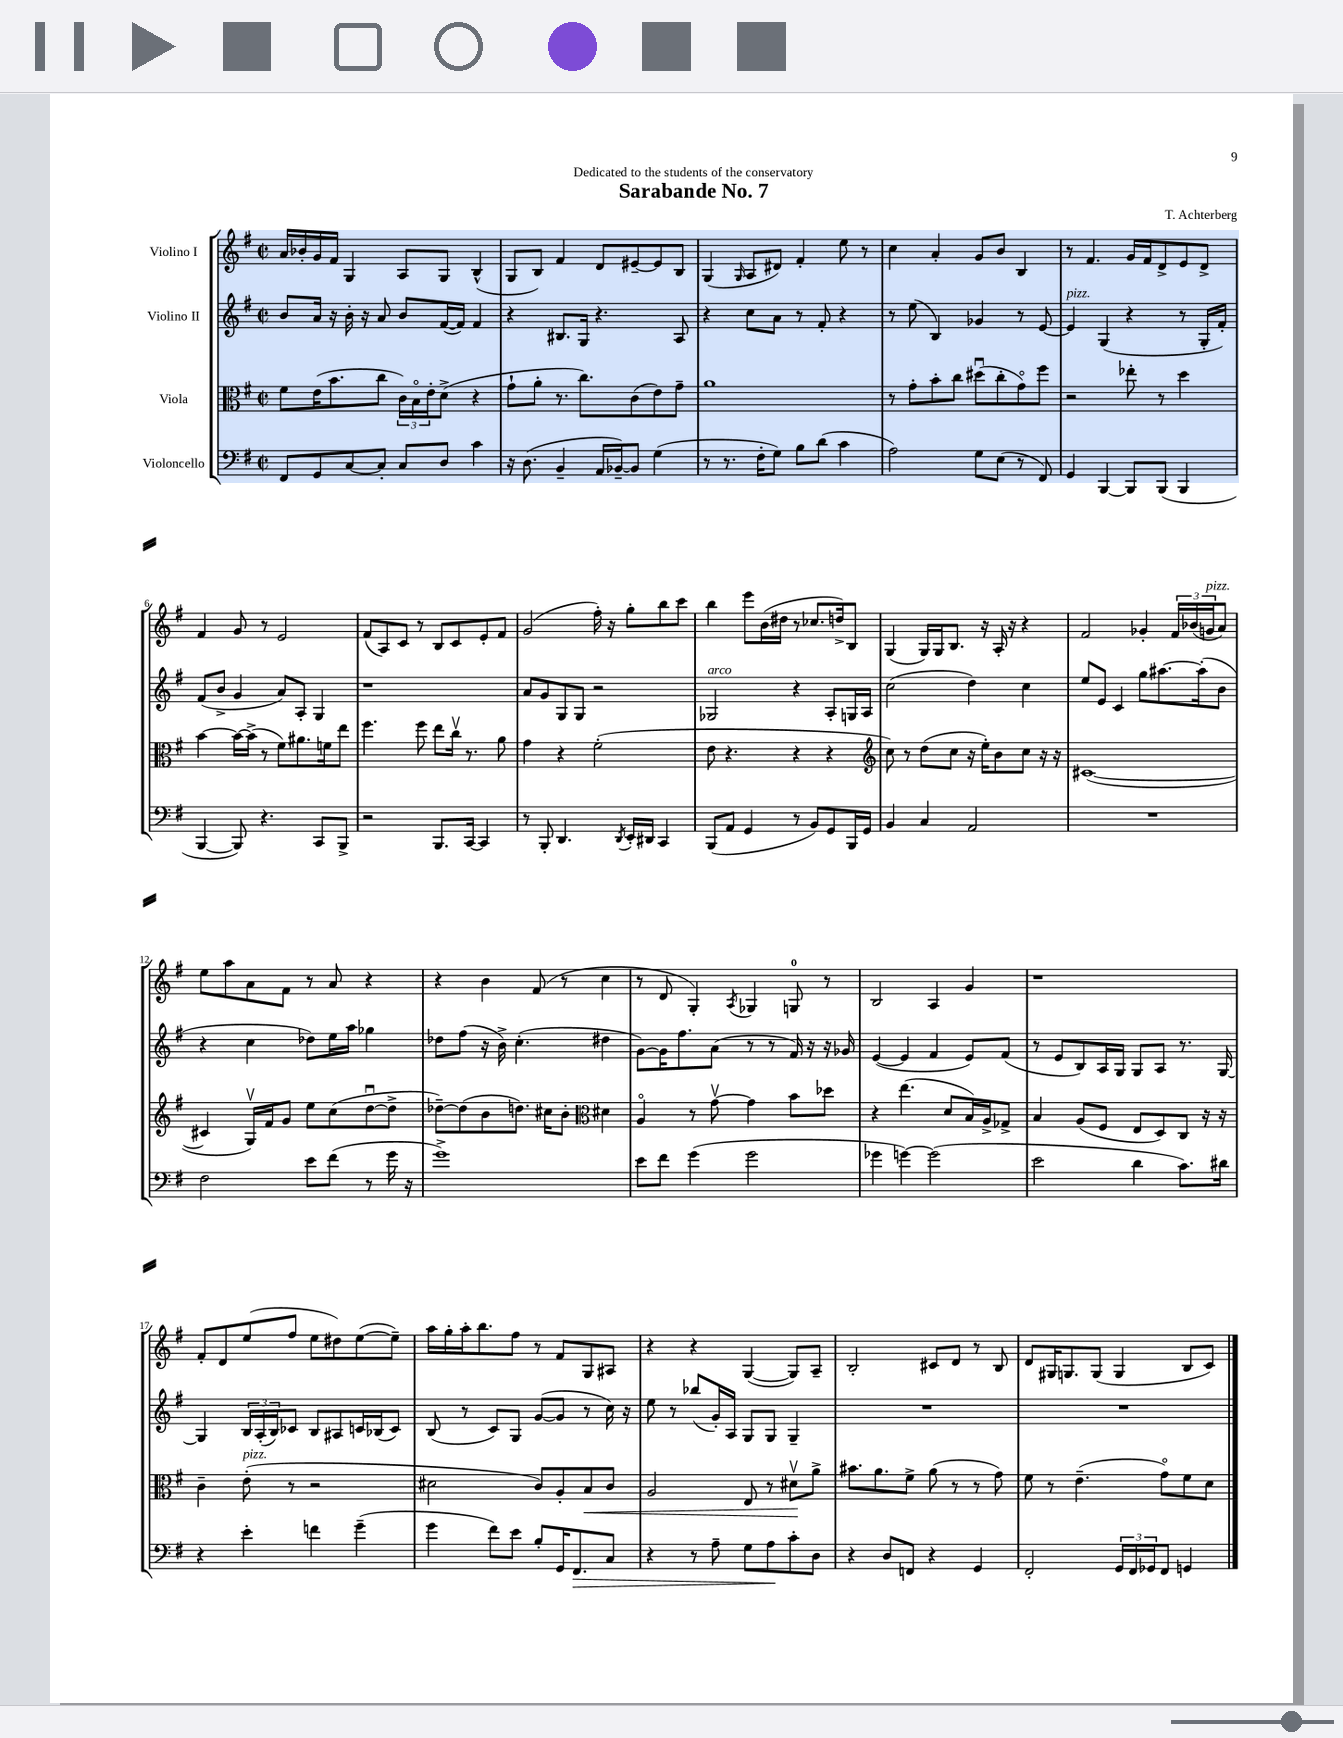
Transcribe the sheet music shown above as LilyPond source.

\header { title = "Sarabande No. 7" composer = "T. Achterberg" dedication = "Dedicated to the students of the conservatory" }
<<
\new StaffGroup <<
\new Staff = "s0" \with { instrumentName = "Violino I" } {
    \clef treble \key g \major \defaultTimeSignature \time 2/2
    a'16 bes'16-. g'16 fis'16 g4 a8 g8 b4-^( |
    g8 b8) fis'4 d'8 eis'8~-- eis'8 b8 |
    g4( \grace { g16 } a8 dis'8) fis'4-. e''8 r8 |
    c''4 a'4-. g'8 b'8 b4 |
    r8 fis'4. g'16 fis'16 d'8-> e'8 d'8-> |
    fis'4 g'8 r8 e'2 |
    fis'8( a8) c'8 r8 b8 c'8 e'8-. fis'8 |
    g'2( fis''16-.) r16 g''8-. b''8 c'''8 |
    b''4 e'''8 b'16( dis''16 r8 ces''8. d''16->) b8 |
    g4( g16) g16 b8. r16 a16-. r16 r4 |
    fis'2 ges'4-. \tuplet 3/2 { fis'16 bes'16( g'16^\markup { \italic "pizz." } } a'8) |
    e''8 a''8 a'8 fis'8 r8 a'8 r4 |
    r4 b'4 fis'8( r8 c''4 |
    r8 d'8 g4-.) \acciaccatura { a8 } ges4 g8-0 r8 |
    b2 a4 g'4 |
    r1 |
    fis'8-. d'8 e''8( fis''8 e''8 dis''8) e''8~( e''8--) |
    a''16 g''16-. a''16-. b''8. fis''8 r8 fis'8 g8 ais8 |
    r4 r4 g4~( g8) a8-- |
    b2-. cis'8 d'8 r8 b8 |
    d'8 gis16 g8. g8( g4 b8 c'8) \bar "|." |
}
\new Staff = "s1" \with { instrumentName = "Violino II" } {
    \clef treble \key g \major \defaultTimeSignature \time 2/2
    b'8 a'16 r16 b'16-. r16 a'8 b'8 fis'16~( fis'16) fis'4 |
    r4 bis8. g16 r4. a8 |
    r4 c''8 a'8 r8 fis'8-. r4 |
    r8 e''8( b4) ges'4 r8 e'8~ |
    e'4^\markup { \italic "pizz." } g4( r4 r8 g16-. fis'16-.) |
    fis'8( b'8-> g'4 a'8) a8-. g4 |
    r1 |
    a'8 g'8 g8 g8 r2 |
    ges2^\markup { \italic "arco" } r4 a8-. g16 a16 |
    c''2( d''4) c''4 |
    e''8 e'8 c'4 g''8 ais''8.~ ais''16-.( b'8 |
    r4 c''4 des''8) e''16 a''16 ges''4 |
    des''8 fis''8( r16 b'16->) c''4.-.( dis''4 |
    g'8~) g'16 fis''8. a'8( r8 r8 fis'16) r16 r16 ges'16 |
    e'4~( e'4 fis'4 e'8) fis'8( |
    r8 e'8 b8) a16 g16 g8 a8 r8. g16~ |
    g4 \tuplet 3/2 { b16 a16-.( b16) } ces'8 b8 ais8 c'16 bes16( c'8) |
    b8( r8 c'8) g8 g'8~( g'8 r8 c''16) r16 |
    e''8 r8 bes''8( g'16-.) a16 g8 g8 g4-- |
    R1 |
    R1 \bar "|." |
}
\new Staff = "s2" \with { instrumentName = "Viola" } {
    \clef alto \key g \major \defaultTimeSignature \time 2/2
    fis'8 e'16( b'8. c''8 \tuplet 3/2 { c'16) b16\flageolet e'16-. } d'8->( r4 |
    g'8-! a'8-. r8. c''8.) c'8( e'8) g'8-- |
    a'1 |
    r8 g'8-. b'8-. c''8 dis''8\downbow( c''8-. g'8\flageolet) fis''8 |
    r2 ees''8-. r8 d''4 |
    b'4~ b'16~ b'16->( r8 fis'8) ais'8. f'16 e''8 |
    fis''4. fis''8 e''8 c''16\upbow r8. a'8 |
    g'4 r4 fis'2-.( |
    e'8 r4. r4 r4 |
    \clef treble c''8) r8 d''8( c''8 r16 e''16-.) b'8 c''8 r16 r16 |
    cis'1~( |
    cis'4 g16\upbow) fis'16 g'8 e''8 c''8( d''8~\downbow d''8-> |
    des''8~--) des''8( b'8 d''8.) cis''16 b'8-. \clef alto dis'4 |
    a4\flageolet r8 g'8~\upbow g'4 b'8 des''8 |
    r4 e''4.( d'8 b16) a16-> ges8-> |
    b4 a8( fis8 e8 d8) c8 r16 r16 |
    c'4-- e'8-.^\markup { \italic "pizz." }( r8 r2 |
    dis'2 c'8) a8-. b8\< c'8 |
    a2 e8 r8 dis'8\upbow\! a'8-> |
    bis'8. a'8. fis'8-> a'8( r8 r8 g'8) |
    fis'8 r8 e'4.--( g'8\flageolet) fis'8 d'8 \bar "|." |
}
\new Staff = "s3" \with { instrumentName = "Violoncello" } {
    \clef bass \key g \major \defaultTimeSignature \time 2/2
    fis,8 g,8 c8~ c8-. c8 d8 c'4 |
    r16 d8.( b,4-- a,16 bes,16~--) bes,8 g4( |
    r8 r8. fis16-. g8) b8 d'8( c'4 |
    a2) g8 e8( r8 fis,8) |
    g,4 b,,4~ b,,8 b,,8( b,,4 |
    b,,4~ b,,8) r4. c,8 b,,8-> |
    r2 b,,8. c,16~ c,4 |
    r8 b,,8-. d,4. \acciaccatura { d,8 } e,16-. dis,16 c,4 |
    b,,8( a,8 g,4 r8 b,8) g,8 b,,16 g,16 |
    b,4 c4 a,2 |
    R1 |
    fis2 e'8 fis'8( r8 g'16 r16 |
    g'1->) |
    e'8 fis'8 g'4( g'2 |
    ges'4 g'4~) g'2( |
    e'2 d'4 c'8.) dis'16 |
    r4 e'4-. f'4 g'4--( |
    g'4 fis'8) e'8 b8-. g,16 fis,8.\> c8 |
    r4 r8 a8-- g8 a8\! c'8-. d8 |
    r4 d8 f,8 r4 g,4 |
    fis,2-. \tuplet 3/2 { g,16 fis,16 ges,16 } fis,8 g,4 \bar "|." |
}
>>
>>
